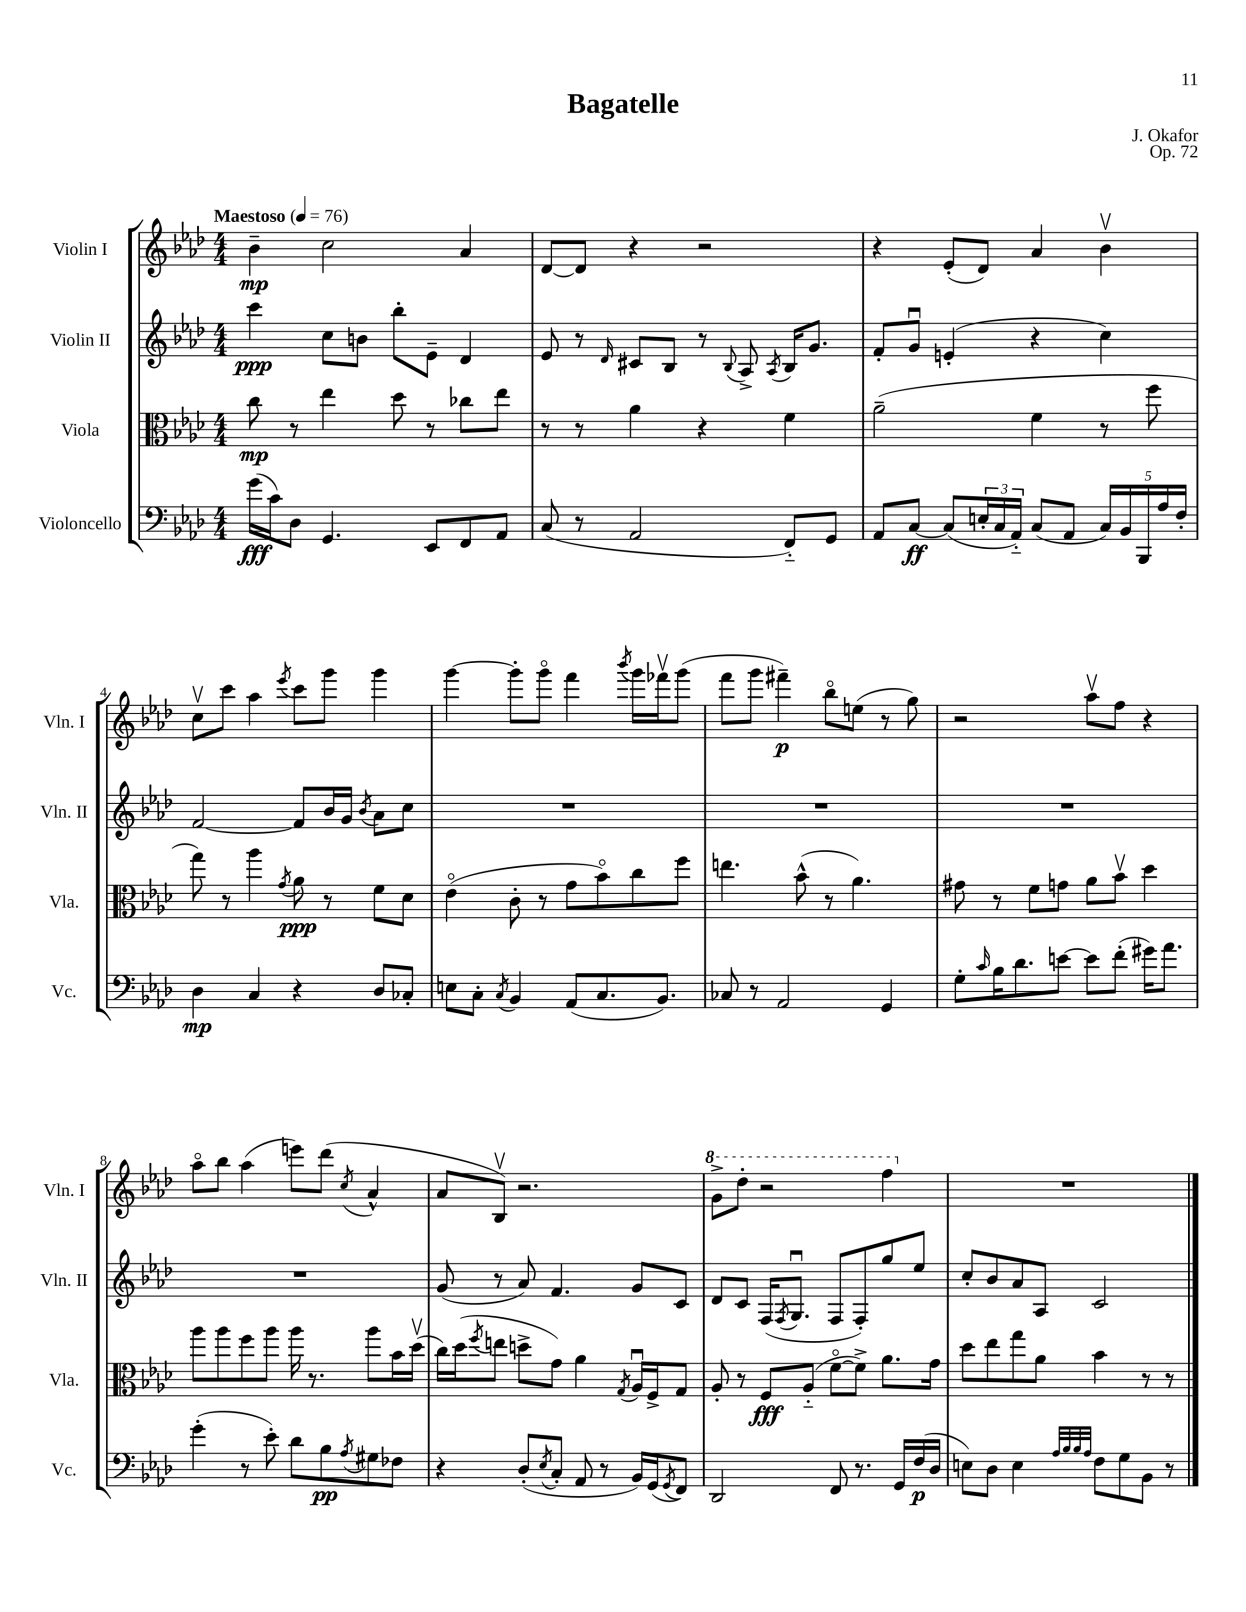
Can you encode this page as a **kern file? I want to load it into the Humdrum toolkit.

**kern	**dynam	**kern	**dynam	**kern	**dynam	**kern	**dynam
*part4	*part4	*part3	*part3	*part2	*part2	*part1	*part1
*staff4	*staff4	*staff3	*staff3	*staff2	*staff2	*staff1	*staff1
*I"Violoncello	*	*I"Viola	*	*I"Violin II	*	*I"Violin I	*
*I'Vc.	*	*I'Vla.	*	*I'Vln. II	*	*I'Vln. I	*
*clefF4	*	*clefC3	*	*clefG2	*	*clefG2	*
*k[b-e-a-d-]	*	*k[b-e-a-d-]	*	*k[b-e-a-d-]	*	*k[b-e-a-d-]	*
*M4/4	*	*M4/4	*	*M4/4	*	*M4/4	*
*MM76	*	*MM76	*	*MM76	*	*MM76	*
=1	=1	=1	=1	=1	=1	=1	=1
!	!	!	!	!	!	!LO:TX:a:B:t=Maestoso	!
(16g\LL	fff	8cc\	mp	4ccc\	ppp	4b-~\	mp
16c\J)	.	.	.	.	.	.	.
8D-\J	.	8r	.	.	.	.	.
4.GG/	.	4ee-\	.	8cc\L	.	2cc\	.
.	.	.	.	8bn\J	.	.	.
.	.	8dd-\	.	8bb-'\L	.	.	.
8EE-/L	.	8r	.	8e-~\J	.	.	.
8FF/	.	8cc-X\L	.	4d-/	.	4a-/	.
8AA-/J	.	8ee-\J	.	.	.	.	.
=2	=2	=2	=2	=2	=2	=2	=2
(8C/	.	8r	.	8e-/	.	[8d-/L	.
8r	.	8r	.	8r	.	8d-/J]	.
.	.	.	.	16qqd-/	.	.	.
2AA-/	.	4a-\	.	8c#X/L	.	4r	.
.	.	.	.	8B-/J	.	.	.
.	.	4r	.	8r	.	2r	.
.	.	.	.	8qqB-/	.	.	.
.	.	.	.	8A-^/	.	.	.
.	.	.	.	8qA-/	.	.	.
8FF/L)	.	4f\	.	16B-/KL	.	.	.
.	.	.	.	8.g/J	.	.	.
8GG/J	.	.	.	.	.	.	.
=3	=3	=3	=3	=3	=3	=3	=3
8AA-/L	.	(2a-~\	.	8f'/L	.	4r	.
[8C/J	ff	.	.	8gu/J	.	.	.
(8C/L]	.	.	.	(4en'/	.	(8e-'/L	.
24En'/L	.	.	.	.	.	8d-/J)	.
24C/	.	.	.	.	.	.	.
24AA-/JJ)	.	.	.	.	.	.	.
(8C/L	.	4f\	.	4r	.	4a-/	.
8AA-/J	.	.	.	.	.	.	.
20C/LL)	.	8r	.	4cc\)	.	4b-v\	.
20BB-/	.	.	.	.	.	.	.
20BBB-/	.	.	.	.	.	.	.
.	.	8ff\	.	.	.	.	.
20A-/	.	.	.	.	.	.	.
20F'/JJ	.	.	.	.	.	.	.
!!LO:LB:g=z
=4	=4	=4	=4	=4	=4	=4	=4
4D-\	mp	8gg\)	.	[2f/	.	8ccv\L	.
.	.	8r	.	.	.	8ccc\J	.
4C/	.	4aa-\	.	.	.	4aa-\	.
.	.	8qg/	.	.	.	8qeee-/	.
4r	.	8a-\	ppp	8f/L]	.	8ccc\L	.
.	.	8r	.	16b-/L	.	8ggg\J	.
.	.	.	.	16g/JJ	.	.	.
.	.	.	.	8qb-/	.	.	.
8D-/L	.	8f\L	.	8a-\L	.	4ggg\	.
8C-X'/J	.	8d-\J	.	8cc\J	.	.	.
=5	=5	=5	=5	=5	=5	=5	=5
8En\L	.	(4e-\	.	1r	.	[4ggg\	.
8C'\J	.	.	.	.	.	.	.
8qC/	.	.	.	.	.	.	.
4BB-/	.	8c'\	.	.	.	8ggg'\L]	.
.	.	8r	.	.	.	8ggg\J	.
(8AA-/L	.	8g\L	.	.	.	4fff\	.
8.C/	.	8b-\)	.	.	.	.	.
.	.	.	.	.	.	8qbbb-/	.
.	.	8cc\	.	.	.	16ggg\LL	.
8.BB-/J)	.	.	.	.	.	16fff-Xv\J	.
.	.	8ff\J	.	.	.	(8ggg\J	.
=6	=6	=6	=6	=6	=6	=6	=6
8C-X/	.	4.een\	.	1r	.	8fff\L	.
8r	.	.	.	.	.	8ggg\J	.
2AA-/	.	.	.	.	.	4fff#X~\)	p
.	.	(8b-^^\	.	.	.	.	.
.	.	8r	.	.	.	8bb-\L	.
.	.	4.a-\)	.	.	.	(8een\J	.
4GG/	.	.	.	.	.	8r	.
.	.	.	.	.	.	8gg\)	.
=7	=7	=7	=7	=7	=7	=7	=7
8G'\L	.	8g#X\	.	1r	.	2r	.
16qqc/	.	.	.	.	.	.	.
16B-\K	.	8r	.	.	.	.	.
8.d-\	.	.	.	.	.	.	.
.	.	8f\L	.	.	.	.	.
[8en\J	.	8gn\J	.	.	.	.	.
8e\L]	.	8a-\L	.	.	.	8aa-v\L	.
(8f'\J	.	8b-v\J	.	.	.	8ff\J	.
16g#X\KL)	.	4dd-\	.	.	.	4r	.
8.a-\J	.	.	.	.	.	.	.
!!LO:LB:g=z
=8	=8	=8	=8	=8	=8	=8	=8
(4g'\	.	8aa-\L	.	1r	.	8aa-\L	.
.	.	8aa-\	.	.	.	8bb-\J	.
8r	.	8ff\	.	.	.	(4aa-\	.
8e-'\)	.	8aa-\J	.	.	.	.	.
8d-\L	.	16aa-\	.	.	.	8eeen\L)	.
.	.	8.r	.	.	.	.	.
8B-\	pp	.	.	.	.	(8ddd-\J	.
8qA-/	.	.	.	.	.	8qcc/	.
8G#X\	.	8aa-\L	.	.	.	4a-^^/	.
8F-X\J	.	16b-\L	.	.	.	.	.
.	.	(16dd-v\JJ	.	.	.	.	.
=9	=9	=9	=9	=9	=9	=9	=9
4r	.	16cc\LL)	.	(8g/	.	8a-/L	.
.	.	(16dd-\J	.	.	.	.	.
.	.	8qff/	.	.	.	.	.
.	.	8een\J	.	8r	.	8B-v/J)	.
(8D-'/L	.	8ddn^\L	.	8a-/)	.	2.r	.
8qE-/	.	.	.	.	.	.	.
8C'/J	.	8g\J)	.	4.f/	.	.	.
8AA-/	.	4a-\	.	.	.	.	.
8r	.	.	.	.	.	.	.
.	.	8qG/	.	.	.	.	.
16BB-/LL)	.	16A-u/LL	.	8g/L	.	.	.
(16GG/J	.	16F^/J	.	.	.	.	.
8qGG/	.	.	.	.	.	.	.
8FF/J)	.	8G/J	.	8c/J	.	.	.
=10	=10	=10	=10	=10	=10	=10	=10
*	*	*	*	*	*	*8va	*
2DD-/	.	8A-'/	.	8d-/L	.	8gg^\L	.
.	.	8r	.	8c/J	.	8ddd-'\J	.
.	.	8F/L	fff	(16F/KL	.	2r	.
.	.	.	.	8qF/	.	.	.
.	.	.	.	8.Gu/J	.	.	.
.	.	(8A-/J	.	.	.	.	.
8FF/	.	[8f\L	.	8F/L	.	.	.
8.r	.	8f^\J])	.	8F'/)	.	.	.
.	.	8.a-\L	.	8gg/	.	4fff\	.
16GG/LL	.	.	.	.	.	.	.
(16F/	p	.	.	8ee-/J	.	.	.
16D-/JJ	.	16g\Jk	.	.	.	.	.
=11	=11	=11	=11	=11	=11	=11	=11
*	*	*	*	*	*	*X8va	*
8En\L)	.	8dd-\L	.	8cc'/L	.	1r	.
8D-\J	.	8ee-\	.	8b-/	.	.	.
4E\	.	8gg\	.	8a-/	.	.	.
.	.	8a-\J	.	8A-/J	.	.	.
32qqA-/LLL	.	.	.	.	.	.	.
32qqB-/	.	.	.	.	.	.	.
32qqB-/	.	.	.	.	.	.	.
32qqA-/JJJ	.	.	.	.	.	.	.
8F\L	.	4b-\	.	2c/	.	.	.
8G\	.	.	.	.	.	.	.
8BB-\J	.	8r	.	.	.	.	.
8r	.	8r	.	.	.	.	.
==	==	==	==	==	==	==	==
*-	*-	*-	*-	*-	*-	*-	*-
